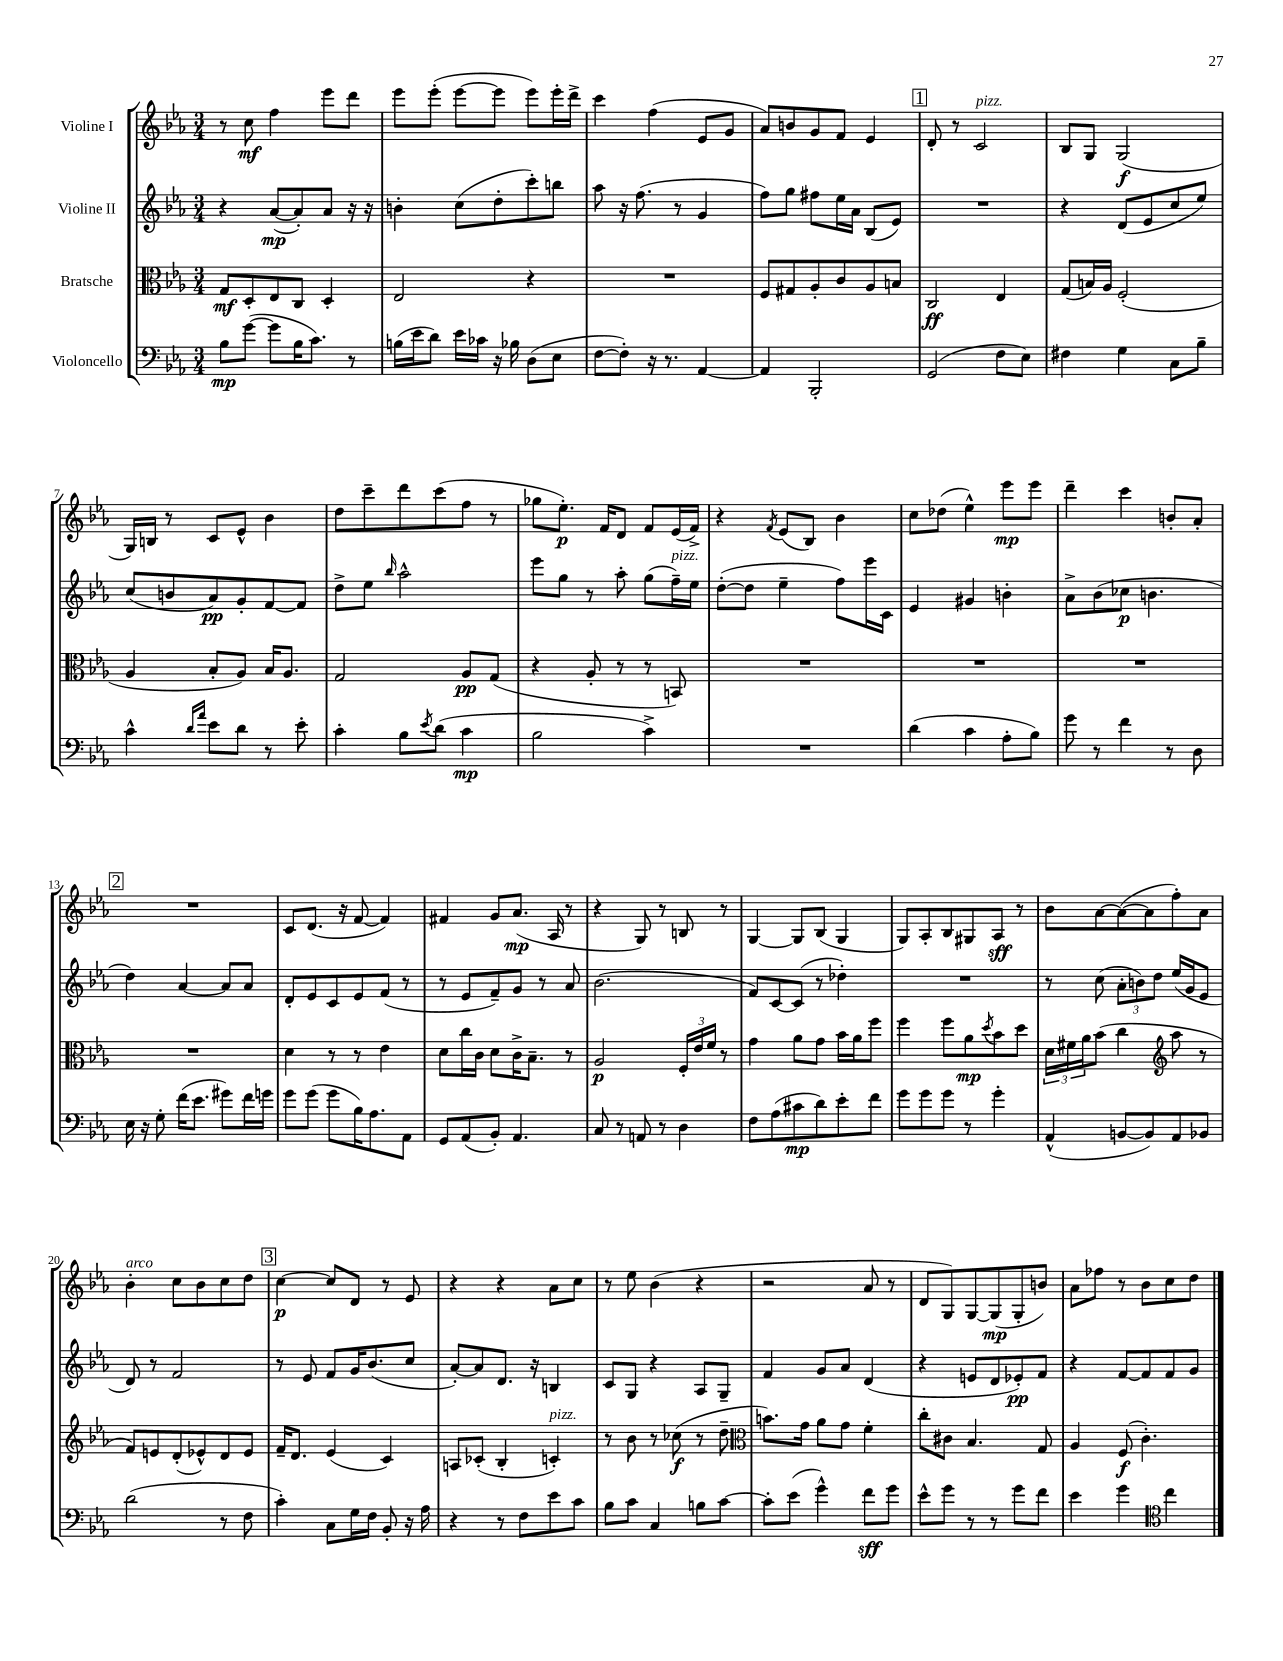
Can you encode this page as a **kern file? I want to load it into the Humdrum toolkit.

**kern	**dynam	**kern	**dynam	**kern	**dynam	**kern	**dynam
*part4	*part4	*part3	*part3	*part2	*part2	*part1	*part1
*staff4	*staff4	*staff3	*staff3	*staff2	*staff2	*staff1	*staff1
*I"Violoncello	*	*I"Bratsche	*	*I"Violine II	*	*I"Violine I	*
*clefF4	*	*clefC3	*	*clefG2	*	*clefG2	*
*k[b-e-a-]	*	*k[b-e-a-]	*	*k[b-e-a-]	*	*k[b-e-a-]	*
*M3/4	*	*M3/4	*	*M3/4	*	*M3/4	*
=1	=1	=1	=1	=1	=1	=1	=1
8B-\L	mp	8G/L	mf	4r	.	8r	.
([8g\J	.	8D'/	.	.	.	8cc\	mf
8g\L]	.	8E-/	.	([8a-/L	mp	4ff\	.
16B-\K	.	8C/J	.	8a-'/])	.	.	.
8.c\J)	.	.	.	.	.	.	.
.	.	4D'/	.	8a-/J	.	8eee-\L	.
8r	.	.	.	16r	.	8ddd\J	.
.	.	.	.	16r	.	.	.
=2	=2	=2	=2	=2	=2	=2	=2
(16Bn\LL	.	2E-/	.	4bn'\	.	8eee-\L	.
16e-\J	.	.	.	.	.	.	.
8d\J)	.	.	.	.	.	(8eee-'\J	.
16e-\LL	.	.	.	(8cc\L	.	[8eee-\L	.
16c-X\JJ	.	.	.	.	.	.	.
16r	.	.	.	8dd'\	.	8eee-\J]	.
16B-X\	.	.	.	.	.	.	.
(8D\L	.	4r	.	8ccc'\)	.	8eee-\L)	.
8E-\J	.	.	.	8bbn\J	.	16eee-'\L	.
.	.	.	.	.	.	16ddd^\JJ	.
=3	=3	=3	=3	=3	=3	=3	=3
[8F\L	.	2.r	.	8aa-\	.	4ccc\	.
8F'\J])	.	.	.	16r	.	.	.
.	.	.	.	(8.ff\	.	.	.
16r	.	.	.	.	.	(4ff\	.
8.r	.	.	.	.	.	.	.
.	.	.	.	8r	.	.	.
[4AA-/	.	.	.	4g/	.	8e-/L	.
.	.	.	.	.	.	8g/J	.
=4	=4	=4	=4	=4	=4	=4	=4
4AA-/]	.	8F/L	.	8ff\L)	.	8a-/L)	.
.	.	8G#X/	.	8gg\J	.	8bn/	.
2BBB-'/	.	8A-'/	.	8ff#X\L	.	8g/	.
.	.	8c/	.	16ee-\L	.	8f/J	.
.	.	.	.	16a-\JJ	.	.	.
.	.	8A-/	.	(8B-/L	.	4e-/	.
.	.	8Bn/J	.	8e-/J)	.	.	.
!!LO:REH:place=s1:t=1
=5	=5	=5	=5	=5	=5	=5	=5
(2GG/	.	2C/	ff	2.r	.	8d'/	.
.	.	.	.	.	.	8r	.
!	!	!	!	!	!	!LO:TX:a:i:t=pizz.	!
.	.	.	.	.	.	2c/	.
8F\L	.	4E-/	.	.	.	.	.
8E-\J)	.	.	.	.	.	.	.
=6	=6	=6	=6	=6	=6	=6	=6
4F#X\	.	(8G/L	.	4r	.	8B-/L	.
.	.	16Bn/L)	.	.	.	8G/J	.
.	.	16A-/JJ	.	.	.	.	.
4G\	.	(2F'/	.	(8d/L	.	(2G/	f
.	.	.	.	8e-/	.	.	.
8C\L	.	.	.	8cc/	.	.	.
8B-~\J	.	.	.	8ee-/J)	.	.	.
!!LO:LB:g=z
=7	=7	=7	=7	=7	=7	=7	=7
4c^^\	.	4A-/	.	(8cc/L	.	16G/LL)	.
.	.	.	.	.	.	16Bn/JJ	.
.	.	.	.	8bn/	.	8r	.
16qqd/LL	.	.	.	.	.	.	.
16qqa-/JJ	.	.	.	.	.	.	.
8e-\L	.	8B-'/L	.	8a-/)	pp	8c/L	.
8d\J	.	8A-/J)	.	8g'/	.	8e-^^/J	.
8r	.	16B-/KL	.	[8f/	.	4b-\	.
.	.	8.A-/J	.	.	.	.	.
8e-'\	.	.	.	8f/J]	.	.	.
=8	=8	=8	=8	=8	=8	=8	=8
4c'\	.	2G/	.	8dd^\L	.	8dd\L	.
.	.	.	.	8ee-\J	.	8ccc~\	.
.	.	.	.	16qqbb-/	.	.	.
8B-\L	.	.	.	2aa-^^\	.	8ddd\	.
8qe-/	.	.	.	.	.	.	.
(8d\J	.	.	.	.	.	(8ccc\	.
4c\	mp	8A-/L	pp	.	.	8ff\J	.
.	.	(8G/J	.	.	.	8r	.
=9	=9	=9	=9	=9	=9	=9	=9
2B-\	.	4r	.	8eee-\L	.	8gg-X\L	.
.	.	.	.	8gg\J	.	8.ee-'\J)	p
.	.	8A-'/	.	8r	.	.	.
.	.	.	.	.	.	16f/KL	.
.	.	8r	.	8aa-'\	.	8d/J	.
4c^\)	.	8r	.	(8gg\L	.	8f/L	.
!	!	!	!	!LO:TX:a:i:t=pizz.	!	!	!
.	.	8BBn/)	.	16ff~\L)	.	(16e-/L	.
.	.	.	.	16ee-\JJ	.	16f^/JJ)	.
=10	=10	=10	=10	=10	=10	=10	=10
2.r	.	2.r	.	([8dd'\L	.	4r	.
.	.	.	.	8dd\J]	.	.	.
.	.	.	.	.	.	8qf/	.
.	.	.	.	4ee-~\	.	(8e-/L	.
.	.	.	.	.	.	8B-/J)	.
.	.	.	.	8ff\L)	.	4b-\	.
.	.	.	.	16eee-\L	.	.	.
.	.	.	.	16c\JJ	.	.	.
=11	=11	=11	=11	=11	=11	=11	=11
(4d\	.	2.r	.	4e-/	.	8cc\L	.
.	.	.	.	.	.	(8dd-X\J	.
4c\	.	.	.	4g#X/	.	4ee-^^\)	.
8A-'\L	.	.	.	4bn'\	.	8eee-\L	mp
8B-\J)	.	.	.	.	.	8eee-\J	.
=12	=12	=12	=12	=12	=12	=12	=12
8g\	.	2.r	.	8a-^\L	.	4ddd~\	.
8r	.	.	.	(8b-\	.	.	.
4f\	.	.	.	8cc-X\J	p	4ccc\	.
.	.	.	.	4.bn\	.	.	.
8r	.	.	.	.	.	8bn'/L	.
8D\	.	.	.	.	.	8a-'/J	.
!!LO:LB:g=z
!!LO:REH:place=s1:t=2
=13	=13	=13	=13	=13	=13	=13	=13
16E-\	.	2.r	.	4dd\)	.	2.r	.
16r	.	.	.	.	.	.	.
8G'\	.	.	.	.	.	.	.
(16f\KL	.	.	.	[4a-/	.	.	.
8.e-\J	.	.	.	.	.	.	.
8g#X\L)	.	.	.	8a-/L]	.	.	.
16f\L	.	.	.	8a-/J	.	.	.
16gn\JJ	.	.	.	.	.	.	.
=14	=14	=14	=14	=14	=14	=14	=14
8g\L	.	4d\	.	8d'/L	.	8c/L	.
(8g\J	.	.	.	8e-/	.	(8.d/J	.
8g\L	.	8r	.	8c/	.	.	.
.	.	.	.	.	.	16r	.
16B-\K)	.	8r	.	8e-/	.	[8f/	.
8.A-\	.	.	.	.	.	.	.
.	.	4e-\	.	(8f/J	.	4f/])	.
8AA-\J	.	.	.	8r	.	.	.
=15	=15	=15	=15	=15	=15	=15	=15
8GG/L	.	8d\L	.	8r	.	4f#X/	.
(8AA-/	.	16cc\L	.	8e-/L	.	.	.
.	.	16c\JJ	.	.	.	.	.
8BB-'/J)	.	8d\L	.	8f~/)	.	8g/L	.
4.AA-/	.	16c^\K	.	8g/J	.	(8.a-/J	mp
.	.	8.B-~\J	.	.	.	.	.
.	.	.	.	8r	.	.	.
.	.	.	.	.	.	16A-/	.
.	.	8r	.	8a-/	.	8r	.
=16	=16	=16	=16	=16	=16	=16	=16
8C/	.	2A-/	p	(2.b-\	.	4r	.
8r	.	.	.	.	.	.	.
8AAn/	.	.	.	.	.	8G/)	.
8r	.	.	.	.	.	8r	.
4D\	.	24F'/LL	.	.	.	8Bn/	.
.	.	24e-/	.	.	.	.	.
.	.	24f/JJ	.	.	.	.	.
.	.	8r	.	.	.	8r	.
=17	=17	=17	=17	=17	=17	=17	=17
8F\L	.	4g\	.	8f/L)	.	[4G/	.
(8A-\	.	.	.	[8c/	.	.	.
8c#X\	mp	8a-\L	.	(8c/J]	.	8G/L]	.
8d\)	.	8g\J	.	8r	.	(8B-/J	.
8e-'\	.	16b-\LL	.	4dd-X'\)	.	4G/	.
.	.	16a-\J	.	.	.	.	.
8f\J	.	8ff\J	.	.	.	.	.
=18	=18	=18	=18	=18	=18	=18	=18
8g\L	.	4ff\	.	2.r	.	8G/L)	.
8g\	.	.	.	.	.	8A-'/	.
8g\J	.	8ff\L	.	.	.	8B-/	.
8r	.	8a-\	mp	.	.	8G#X/	.
.	.	8qdd/	.	.	.	.	.
4g'\	.	8b-\	.	.	.	8A-/J	sff
.	.	8dd\J	.	.	.	8r	.
=19	=19	=19	=19	=19	=19	=19	=19
(4AA-^^/	.	24d\LL	.	8r	.	8b-\L	.
.	.	24f#X\	.	.	.	.	.
.	.	24a-\J	.	.	.	.	.
.	.	(8b-\J	.	(8cc\	.	[8a-\	.
[8BBn/L	.	4cc\	.	12a-'\L	.	(8a-\_	.
.	.	.	.	12bn\)	.	.	.
8BB/])	.	.	.	.	.	8a-\]	.
.	.	.	.	12dd\J	.	.	.
*	*	*clefG2	*	*	*	*	*
8AA-/	.	8aa-\	.	(16ee-/LL	.	8ff'\)	.
.	.	.	.	16g/J	.	.	.
8BB-X/J	.	8r	.	8e-/J	.	8a-\J	.
!!LO:LB:g=z
=20	=20	=20	=20	=20	=20	=20	=20
!	!	!	!	!	!	!LO:TX:a:i:t=arco	!
(2d\	.	8f/L)	.	8d/)	.	4b-'\	.
.	.	8en/	.	8r	.	.	.
.	.	(8d'/	.	2f/	.	8cc\L	.
.	.	8e-X^^/)	.	.	.	8b-\	.
8r	.	8d/	.	.	.	8cc\	.
8F\	.	8e-/J	.	.	.	8dd\J	.
!!LO:REH:place=s1:t=3
=21	=21	=21	=21	=21	=21	=21	=21
4c'\)	.	16f~/KL	.	8r	.	[4cc\	p
.	.	8.d/J	.	.	.	.	.
.	.	.	.	8e-/	.	.	.
8C\L	.	(4e-/	.	8f/L	.	8cc/L]	.
16G\L	.	.	.	16g/K	.	8d/J	.
16F\JJ	.	.	.	(8.b-/	.	.	.
8BB-'/	.	4c/)	.	.	.	8r	.
16r	.	.	.	8cc/J	.	8e-/	.
16A-\	.	.	.	.	.	.	.
=22	=22	=22	=22	=22	=22	=22	=22
4r	.	8An/L	.	[8a-'/L)	.	4r	.
.	.	(8c-X'/J	.	8a-/]	.	.	.
8r	.	4B-'/	.	8.d/J	.	4r	.
8F\L	.	.	.	.	.	.	.
.	.	.	.	16r	.	.	.
!	!	!LO:TX:a:i:t=pizz.	!	!	!	!	!
8e-\	.	4cn'/)	.	4Bn/	.	8a-\L	.
8c\J	.	.	.	.	.	8cc\J	.
=23	=23	=23	=23	=23	=23	=23	=23
8B-\L	.	8r	.	8c/L	.	8r	.
8c\J	.	8b-\	.	8G/J	.	8ee-\	.
4C/	.	8r	.	4r	.	(4b-\	.
.	.	(8cc-X\	f	.	.	.	.
8Bn\L	.	8r	.	8A-/L	.	4r	.
[8c\J	.	8dd~\	.	8G~/J	.	.	.
=24	=24	=24	=24	=24	=24	=24	=24
*	*	*clefC3	*	*	*	*	*
8c'\L]	.	8.bn\L)	.	4f/	.	2r	.
(8e-\J	.	.	.	.	.	.	.
.	.	16g\Jk	.	.	.	.	.
4g^^\)	.	8a-\L	.	8g/L	.	.	.
.	.	8g\J	.	8a-/J	.	.	.
8f\L	sff	4f'\	.	(4d/	.	8a-/	.
8g\J	.	.	.	.	.	8r	.
=25	=25	=25	=25	=25	=25	=25	=25
8e-^^\L	.	8cc'\L	.	4r	.	8d/L	.
8g\J	.	8c#X\J	.	.	.	8G/)	.
8r	.	4.B-/	.	8en/L	.	[8G/	.
8r	.	.	.	8d/	.	(8G/]	mp
8g\L	.	.	.	8e-X'/)	pp	8G'/	.
8f\J	.	8G/	.	8f/J	.	8bn/J)	.
=26	=26	=26	=26	=26	=26	=26	=26
4e-\	.	4A-/	.	4r	.	8a-\L	.
.	.	.	.	.	.	8ff-X\J	.
4g\	.	(8F/	f	[8f/L	.	8r	.
.	.	4.c'\)	.	8f/]	.	8b-\L	.
*clefC4	*	*	*	*	*	*	*
4cc\	.	.	.	8f/	.	8cc\	.
.	.	.	.	8g/J	.	8dd\J	.
==	==	==	==	==	==	==	==
*-	*-	*-	*-	*-	*-	*-	*-
